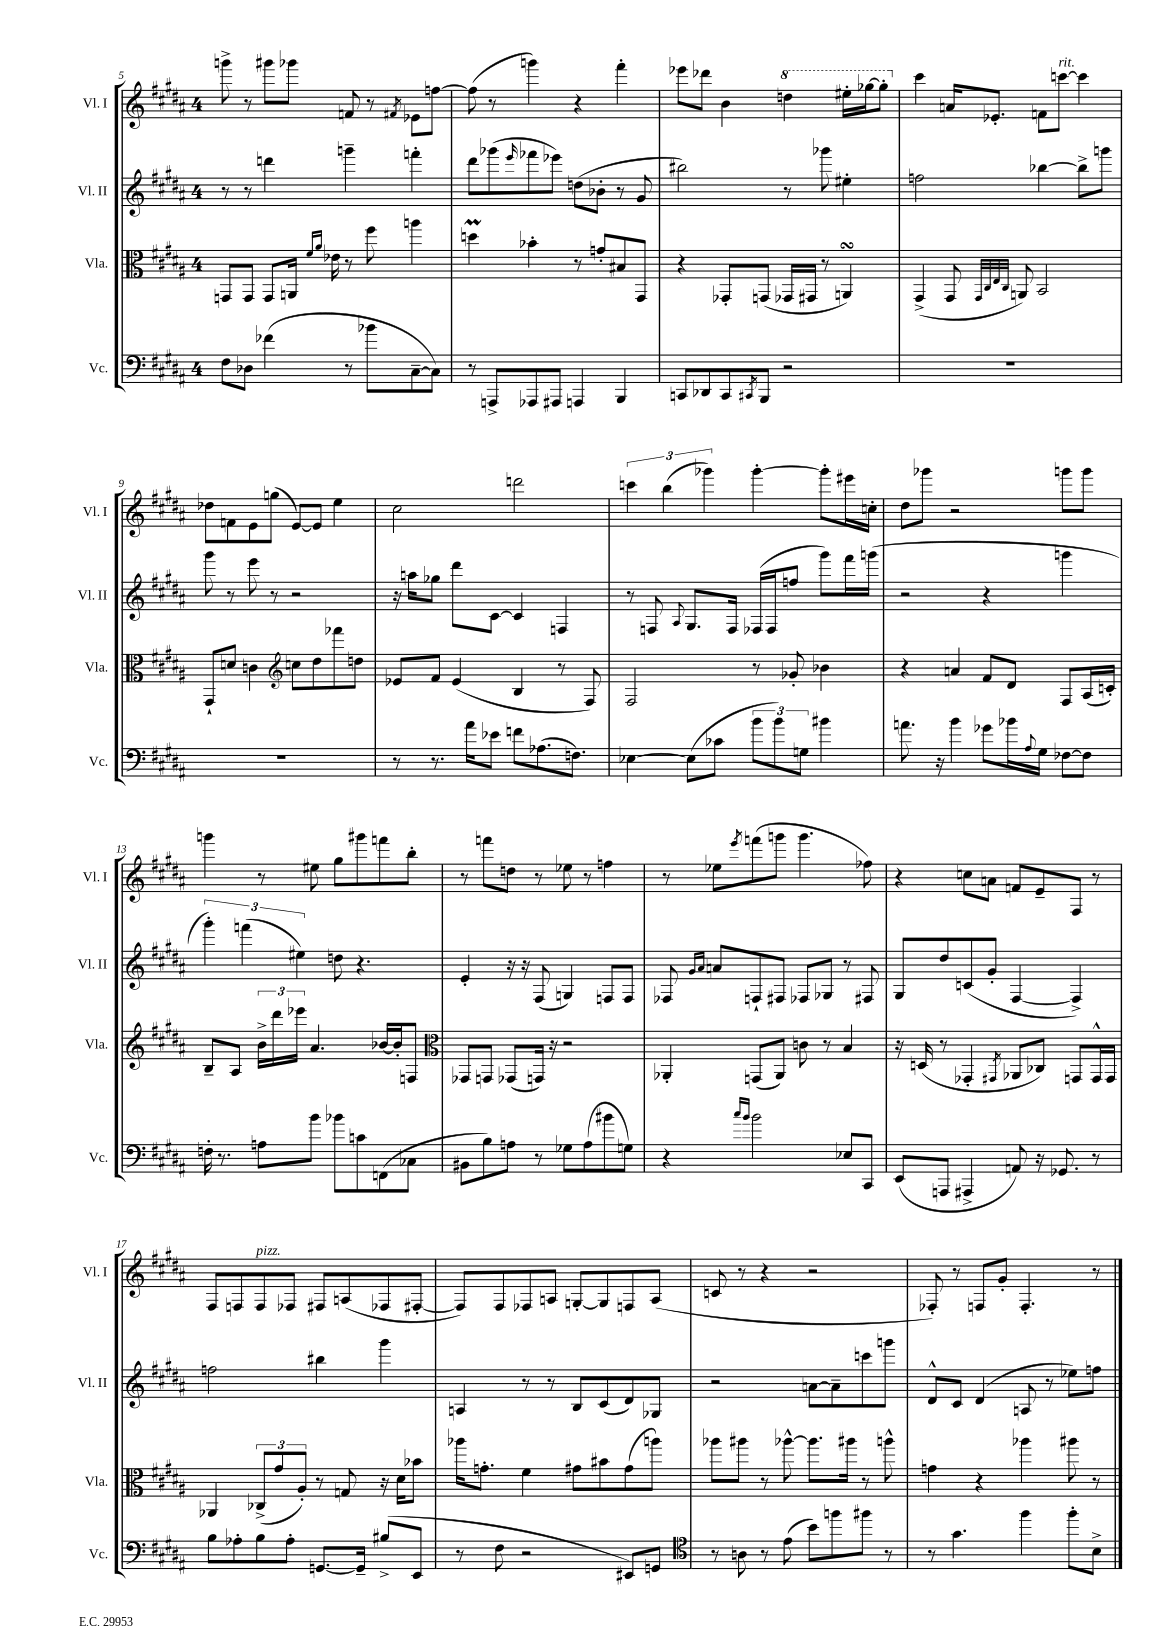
<<
\new StaffGroup <<
\new Staff = "s0" \with { instrumentName = "Vl. I" shortInstrumentName = "Vl. I" } {
    \clef treble \key b \major \once \override Staff.TimeSignature.style = #'single-digit \time 4/4
    g'''8-> r8 gis'''8 ges'''8 f'8 r8 \acciaccatura { fis'8 } ees'8 f''8~ |
    f''8( r8 g'''4) r4 fis'''4-. |
    ees'''8 des'''8 b'4 \ottava #1 d'''4 eis'''16-. ges'''16~ ges'''8-. \ottava #0 |
    cis'''4 a'16 ees'8.-. f'8 c'''8~^\markup { \italic "rit." } c'''4 |
    des''8 f'8 e'8 g''8( e'8~) e'8 e''4 |
    cis''2 d'''2 |
    \tuplet 3/2 { c'''4 b''4( ges'''4) } ges'''4~-. ges'''8-. eis'''16 c''16-. |
    dis''8 ges'''8 r2 g'''8 g'''8 |
    g'''4 r8 eis''8 gis''8 gis'''8 f'''8 b''8-. |
    r8 f'''8 d''8 r8 ees''8 r8 f''4 |
    r8 ees''8 \acciaccatura { e'''8 } f'''8( g'''8 g'''4. fes''8) |
    r4 c''8 a'8 f'8 e'8-- fis8 r8 |
    fis8 f8 f8^\markup { \italic "pizz." } fes8 fis8 a8( fes8 fis8~-. |
    fis8) fis8 fes8 a8 g8~-. g8 f8 a8( |
    c'8 r8 r4 r2 |
    fes8-.) r8 f8 gis'8-. f4.-. r8 \bar "|." |
}
\new Staff = "s1" \with { instrumentName = "Vl. II" shortInstrumentName = "Vl. II" } {
    \clef treble \key b \major \once \override Staff.TimeSignature.style = #'single-digit \time 4/4
    r8 r8 d'''4 g'''4-- f'''4-. |
    dis'''8 ges'''8( \grace { e'''16 } fes'''8 ees'''8) d''8( bes'8-. r8 gis'8 |
    bis''2) r8 ges'''8 eis''4-. |
    f''2 bes''4~ bes''8-> g'''8 |
    gis'''8 r8 e'''8 r8 r2 |
    r16 a''16 ges''8 dis'''8 cis'8~ cis'4 f4 |
    r8 f8 \appoggiatura { ais8 } gis8. f16 fes16( fes16 f''8 gis'''8) fis'''16 g'''16( |
    r2 r4 g'''4 |
    \tuplet 3/2 { gis'''4-.) f'''4( eis''4) } d''8 r4. |
    e'4-. r16 r16 fis8( g4) f8 f8 |
    fes8 \grace { gis'16 ais'16 } a'8 f8-! fis8 fes8 ges8 r8 fis8 |
    gis8 dis''8 c'8( gis'8-. fis4~ fis4->) |
    f''2 bis''4 gis'''4 |
    a4 r8 r8 b8 cis'8( dis'8) ges8 |
    r2 a'8~ a'8-- c'''8 g'''8 |
    dis'8-^ cis'8 dis'4( a8 r8 ees''8) f''8 \bar "|." |
}
\new Staff = "s2" \with { instrumentName = "Vla." shortInstrumentName = "Vla." } {
    \clef alto \key b \major \once \override Staff.TimeSignature.style = #'single-digit \time 4/4
    g,8 g,8 g,8 a,16 \grace { fis'16 ais'16 } ees'16 r8 fis''8 a''4 |
    d''4\prall bes'4-. r8 g'8-. bis8 gis,8 |
    r4 ges,8-. g,8( ges,16 gis,16 r8 a,4\turn) |
    gis,4->( gis,8 \grace { gis,32 cis32 e32 cis32 } a,8) b,2 |
    gis,8-! d'8 c'4 \clef treble c''8 dis''8 fes'''8 d''8 |
    ees'8 fis'8 ees'4( b4 r8 fis8) |
    fis2 r8 ges'8-. bes'4 |
    r4 a'4 fis'8 dis'8 fis8 ais16( c'16-.) |
    b8-- ais8 \tuplet 3/2 { b'16-> dis'''16 ees'''16 } ais'4. bes'16~ bes'16-. f8 |
    \clef alto ges,8 g,8 ges,8( g,16) r16 r2 |
    aes,4-. g,8( aes,8) c'8 r8 b4 |
    r16 d16( r8 ges,4-. \acciaccatura { gis,8 } aes,8 ces8) g,8 g,16-^ g,16 |
    aes,4 \tuplet 3/2 { ces8->( gis'8 ais8-.) } r8 g8 r16 dis'16 bes'8 |
    aes''16 g'8.-. fis'4 gis'8 bis'8 gis'8( a''8) |
    aes''8 ais''8 r8 aes''8~-^ aes''8. ais''16 r8 a''8-^ |
    g'4 r4 aes''4 ais''8 r8 \bar "|." |
}
\new Staff = "s3" \with { instrumentName = "Vc." shortInstrumentName = "Vc." } {
    \clef bass \key b \major \once \override Staff.TimeSignature.style = #'single-digit \time 4/4
    fis8 des8 fes'4( r8 bes'8 cis8~-- cis8) |
    r8 a,,8-> aes,,8 ais,,8 a,,4 b,,4 |
    c,8 des,8 c,8 \acciaccatura { cis,8 } b,,8 r2 |
    R1 |
    R1 |
    r8 r8. ais'16 ees'8 f'8 aes8.( f8.) |
    ees4~ ees8( ces'8 \tuplet 3/2 { b'8 b'8) g8 } bis'4 |
    a'8. r16 b'4 ges'8 bes'16 \appoggiatura { ais8 } gis16 fes8~ fes8 |
    f16-. r8. a8 b'8 bes'8 c'8 f,8( ces8 |
    bis,8 b8) a8 r8 ges8 a8( bis'8 g8) |
    r4 \grace { cis''16 b'16 } b'2 ees8 cis,8 |
    e,8( a,,8 ais,,4-> a,8) r16 ges,8. r8 |
    b8 aes8-. b8 aes8-. g,8.~ g,16-- bis8->( e,8 |
    r8 fis8 r2 eis,8) g,8 |
    \clef tenor r8 a8 r8 e'8( b'8) f''8 fis''8 r8 |
    r8 gis'4. fis''4 fis''8-. b8-> \bar "|." |
}
>>
>>
\layout { \context { \Score currentBarNumber = #5 } }
